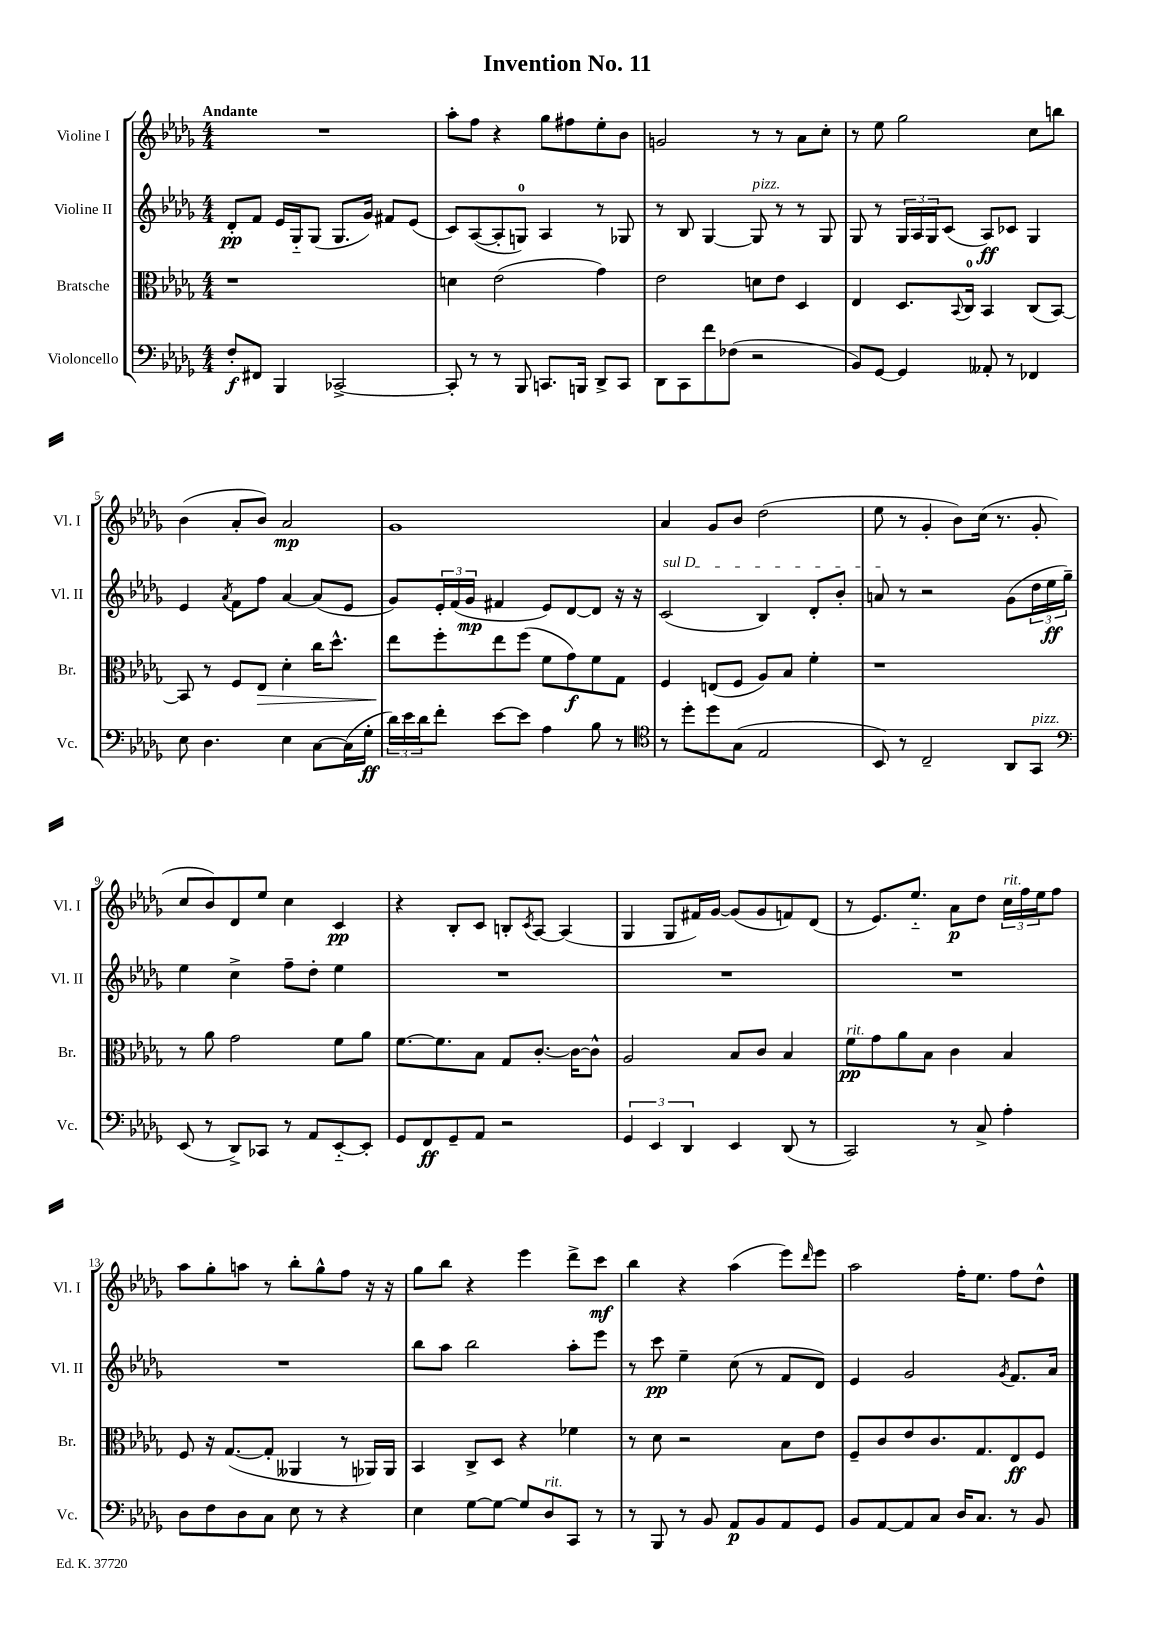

**kern	**kern	**kern	**kern
*staff4	*staff3	*staff2	*staff1
*clefF4	*clefC3	*clefG2	*clefG2
*k[b-e-a-d-g-]	*k[b-e-a-d-g-]	*k[b-e-a-d-g-]	*k[b-e-a-d-g-]
*M4/4	*M4/4	*M4/4	*M4/4
8F'	1r	8d-'	1r
8FF#	.	8f	.
4BBB-	.	16e-	.
.	.	16G-'~	.
.	.	(8G-	.
[2CC-^	.	8.G-	.
.	.	16g-)	.
.	.	8f#	.
.	.	(8e-	.
=	=	=	=
8CC-']	4d	8c)	8aa-'
8r	.	([8A-	8ff
8r	(2e-	8A-']	4r
8BBB-	.	8G)	.
8.CC	.	4A-	8gg-
.	.	.	8ff#
16BBB	.	.	.
8DD-^	4g-)	8r	8ee-'
8CC	.	8G-	8b-
=	=	=	=
8DD-	2e-	8r	2g
8CC	.	8B-	.
8f	.	[4G-	.
(8F-	.	.	.
2r	8d	8G-]	8r
.	8e-	8r	8r
.	4D-	8r	8a-
.	.	8G-	8cc'
=	=	=	=
8BB-)	4E-	8G-	8r
[8GG-	.	8r	8ee-
4GG-]	8.D-	24G-	2gg-
.	.	24A-	.
.	.	24G-	.
.	.	(8c	.
.	8qqBB-	.	.
.	16C	.	.
8AA--'	4BB-	8A-)	.
8r	.	8c-	.
4FF-	(8C	4G-	8cc
.	[8BB-)	.	8bb
=	=	=	=
8E-	8BB-]	4e-	(4b-
4.D-	8r	.	.
.	.	8qa-	.
.	8F	8f	8a-'
.	8E-	8ff	8b-)
4E-	4d-'	[4a-	2a-
[8C	16cc	(8a-]	.
.	8.dd-^^	.	.
(16C]	.	8e-	.
16G-'	.	.	.
=	=	=	=
24d-)	8ee-	8g-)	1g-
24e-	.	.	.
24d-	.	.	.
8f'	8ff'	24e-'	.
.	.	(24f	.
.	.	24g-	.
[8e-	8ee-	4f#	.
8e-]	(8ff	.	.
4A-	8f	8e-)	.
.	8g-)	[8d-	.
8B-	8f	8d-]	.
8r	8G-	16r	.
.	.	16r	.
=	=	=	=
*clefC4	*	*	*
8r	4F	(2c	4a-
8dd-'	.	.	.
8dd-	(8E	.	8g-
(8G-	8F	.	8b-
2E-	8A-)	4B-)	(2dd-
.	8B-	.	.
.	4f'	8d-'	.
.	.	8b-'	.
=	=	=	=
8BB-)	1r	8a	8ee-
8r	.	8r	8r
2C~	.	2r	4g-'
.	.	.	8b-)
.	.	.	(16cc
.	.	.	8.r
8AA-	.	(8g-	.
8GG-	.	24dd-	8g-'
.	.	24ee-	.
.	.	24gg-~)	.
=	=	=	=
*clefF4	*	*	*
(8EE-	8r	4ee-	8cc
8r	8a-	.	8b-)
8DD-^)	2g-	4cc^	8d-
8CC-	.	.	8ee-
8r	.	8ff~	4cc
8AA-	.	8dd-'	.
[8EE-'~	8f	4ee-	4c
8EE-']	8a-	.	.
=	=	=	=
8GG-	[8.f	1r	4r
8FF	.	.	.
.	8.f]	.	.
8GG-~	.	.	8B-'
8AA-	8B-	.	8c
2r	8G-	.	8B'
.	.	.	8qc
.	[8.c'	.	[8A-
.	.	.	(4A-]
.	16c_	.	.
.	8c^^]	.	.
=	=	=	=
6GG-	2A-	1r	4G-
6EE-	.	.	.
.	.	.	8G-
6DD-	.	.	.
.	.	.	16f#)
.	.	.	[16g-
4EE-	8B-	.	(8g-]
.	8c	.	8g-
(8DD-	4B-	.	8f)
8r	.	.	(8d-
=	=	=	=
2CC)	8f	1r	8r
.	8g-	.	8.e-)
.	8a-	.	.
.	.	.	8.ee-'~
.	8B-	.	.
8r	4c	.	8a-
8C^	.	.	8dd-
4A-'	4B-	.	24cc
.	.	.	24ff
.	.	.	24ee-
.	.	.	8ff
=	=	=	=
8D-	8F	1r	8aa-
8F	16r	.	8gg-'
.	([8.G-	.	.
8D-	.	.	8aa
8C	8G-']	.	8r
8E-	4AA--	.	8bb-'
8r	.	.	8gg-^^
4r	8r	.	8ff
.	16AA-)	.	16r
.	16AA-	.	16r
=	=	=	=
4E-	4BB-	8bb-	8gg-
.	.	8aa-	8bb-
[8G-	8C^	2bb-	4r
8G-_	8D-	.	.
8G-]	4r	.	4eee-
8D-	.	.	.
8CC	4f-	8aa-'	8ddd-^
8r	.	8eee-	8ccc
=	=	=	=
8r	8r	8r	4bb-
8BBB-	8d-	8ccc	.
8r	2r	4ee-~	4r
8BB-	.	.	.
8AA-	.	(8cc	(4aa-
8BB-	.	8r	.
8AA-	8B-	8f	8eee-)
.	.	.	16qqddd-
8GG-	8e-	8d-)	8eee-
=	=	=	=
8BB-	8F~	4e-	2aa-
[8AA-	8c	.	.
8AA-]	8e-	2g-	.
8C	8.c	.	.
16D-	.	.	16ff'
8.C	8.G-	.	8.ee-
.	.	8qg-	.
8r	8E-	8.f	8ff
8BB-	8F	.	8dd-^^
.	.	16a-	.
==	==	==	==
*-	*-	*-	*-
